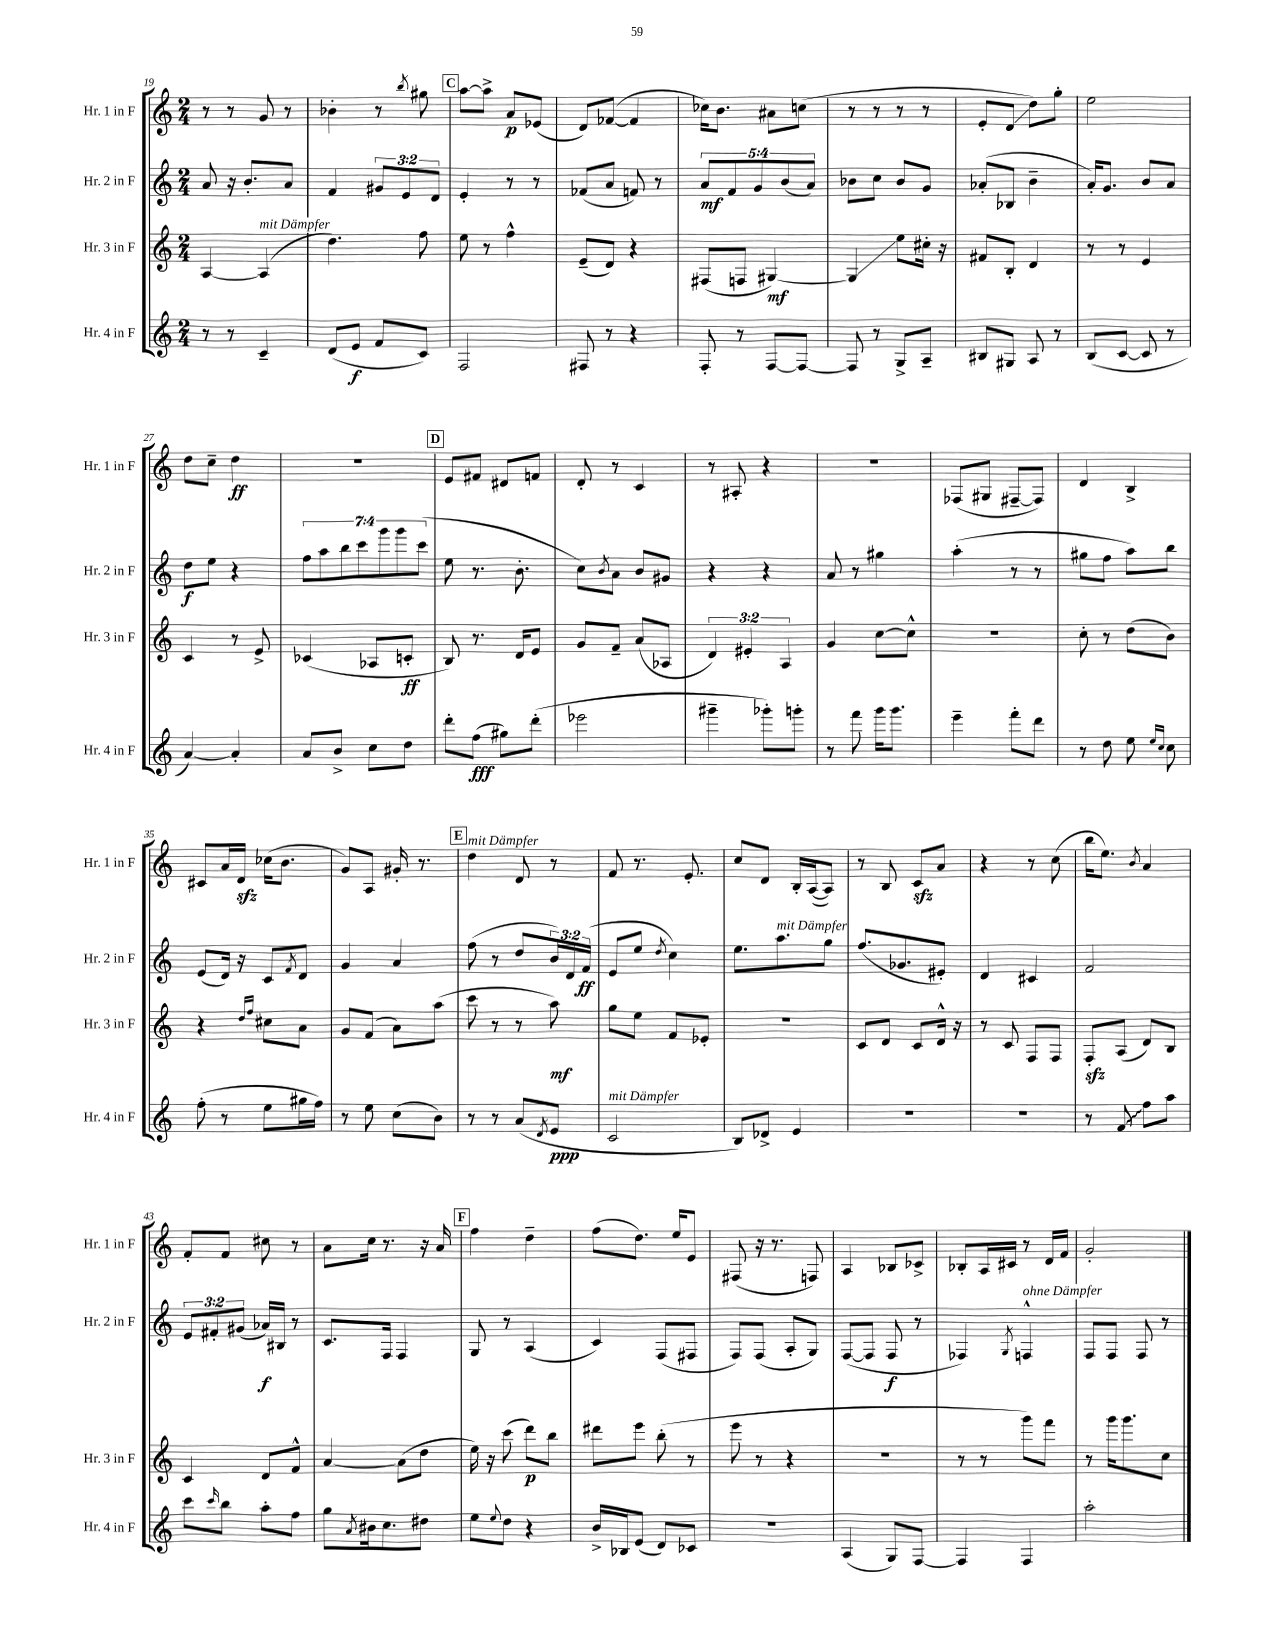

**kern	**kern	**kern	**kern
*staff4	*staff3	*staff2	*staff1
*clefG2	*clefG2	*clefG2	*clefG2
*k[]	*k[]	*k[]	*k[]
*M2/4	*M2/4	*M2/4	*M2/4
8r	[4A/	8a/	8r
8r	.	16r	8r
.	.	8.b'/L	.
4c~/	(4A/]	.	8g/
.	.	8a/J	8r
=	=	=	=
(8d/L	4.dd\)	4f/	4b-'\
8e/J	.	.	.
8f/L	.	12g#/L	8r
.	.	12e/	.
.	.	.	8qbb/
8c/J)	8ff\	.	8gg#\
.	.	12d/J	.
=	=	=	=
2F/	8ee\	4e'/	[8aa\L
.	8r	.	8aa^\]J
.	4ff^^\	8r	8a/L
.	.	8r	(8e-/J
=	=	=	=
8F#/	(8e~/L	(8f-/L	8d/L)
8r	8d/J)	8a/J	([8f-/J
4r	4r	8f/)	4f-/]
.	.	8r	.
=	=	=	=
8F'/	(8F#/L	10a/L	16cc-\LK)
.	.	.	8.b\J
.	.	10f/	.
8r	8F/J	.	.
.	.	10g/	.
[8F/L	[4G#/)	.	8a#\L
.	.	(10b/	.
8F/_J	.	.	(8cc\J
.	.	10a/J)	.
=	=	=	=
8F/]	4G#/]	8b-\L	8r
8r	.	8cc\J	8r
8G^/L	8ee\L	8b-/L	8r
8A~/J	16cc#'\Jk	8g/J	8r
.	16r	.	.
=	=	=	=
8B#/L	8f#/L	(8a-'/L	8e'/L
8G#/J	8B'/J	8B-/J	8d/J
8A/	4d/	4b~\	8dd\L)
8r	.	.	8gg'\J
=	=	=	=
(8B/L	8r	16a'/LK)	2ee\
.	.	8.g/J	.
[8c/J	8r	.	.
8c/]	4e/	8b/L	.
8r	.	8a/J	.
=	=	=	=
[4a/)	4c/	8dd\L	8dd\L
.	.	8ee\J	8cc~\J
4a'/]	8r	4r	4dd\
.	8e^/	.	.
=	=	=	=
8a/L	(4c-/	14ff\L	2r
.	.	14aa\	.
8b^/J	.	.	.
.	.	14bb\	.
.	.	14ccc\	.
8cc\L	8A-/L	.	.
.	.	14ggg\	.
.	.	14ggg\	.
8dd\J	8c'/J	.	.
.	.	(14ccc\J	.
=	=	=	=
8ddd'\L	8B/)	8ee\	8e/L
(8ff\J	8.r	8.r	8f#/J
8gg#\L)	.	.	8d#/L
.	16d/LK	8.b'\	.
(8ddd'\J	8e/J	.	8f/J
=	=	=	=
2eee-\	8g/L	8cc\L)	8d'/
.	.	8qb/	.
.	8f~/J	8a\J	8r
.	(8a/L	8b/L	4c/
.	8A-/J	8g#/J	.
=	=	=	=
4ggg#~\	6d/)	4r	8r
.	.	.	8A#'/
.	6e#'/	.	.
8ggg-'\L)	.	4r	4r
.	6A/	.	.
8ggg'\J	.	.	.
=	=	=	=
8r	4g/	8a/	2r
8fff\	.	8r	.
16ggg\LK	[8cc\L	4gg#\	.
8.ggg\J	.	.	.
.	8cc^^\]J	.	.
=	=	=	=
4eee~\	2r	(4aa'\	(8F-/L
.	.	.	8G#/J
8fff'\L	.	8r	[8F#~/L
8ddd\J	.	8r	8F#/]J)
=	=	=	=
8r	8cc'\	8gg#\L	4d/
8dd\	8r	8ff\J	.
8ee\	(8dd\L	8aa\L)	4B^/
16qqee/LL	.	.	.
16qqcc/JJ	.	.	.
8cc\	8b\J)	8bb\J	.
=	=	=	=
(8ff'\	4r	(8e/L	8c#/L
8r	.	16d/Jk)	16a/L
.	.	16r	16d/JJ
.	16qqdd/LL	.	.
.	16qqff/JJ	.	.
8ee\L	8cc#\L	8c/L	(16cc-\LK
.	.	.	8.b\J
.	.	8qf/	.
16gg#\L	8a\J	8d/J	.
16ff\JJ)	.	.	.
=	=	=	=
8r	8g/L	4g/	8g/L)
8ee\	(8f/J	.	8A/J
(8cc\L	8a\L)	4a/	16g#'/
.	.	.	8.r
8b\J)	(8aa\J	.	.
=	=	=	=
8r	8ccc\	(8ff\	4dd\
8r	8r	8r	.
(8a/L	8r	8dd/L	8d/
8qd/	.	.	.
8e/J	8aa\)	24b/L)	8r
.	.	24d/	.
.	.	(24f/JJ	.
=	=	=	=
2c/	8gg\L	8e/L	8f/
.	8ee\J	8ee/J	8.r
.	.	8qdd/	.
.	8f/L	4cc\)	.
.	.	.	8.e'/
.	8e-'/J	.	.
=	=	=	=
8B/L)	2r	8.ee\L	8cc/L
8d-^/J	.	.	8d/J
.	.	8.aa\	.
4e/	.	.	16B'/LL
.	.	.	([16A/J
.	.	8gg\J	8A/]J)
=	=	=	=
2r	8c/L	(8.ff/L	8r
.	8d/J	.	8B/
.	.	8.g-/	.
.	8c/L	.	8c/L
.	16d^^/Jk	8e#'/J)	8a/J
.	16r	.	.
=	=	=	=
2r	8r	4d/	4r
.	8c/	.	.
.	8F/L	4c#/	8r
.	8F/J	.	(8cc\
=	=	=	=
8r	8F'/L	2f/	16bb\LK
.	.	.	8.ee\J)
8f/	(8A/J	.	.
.	.	.	8qb/
8ff\L	8d/L)	.	4a/
8aa\J	8B/J	.	.
=	=	=	=
8ccc\L	4c/	12e/L	8f'/L
.	.	12f#'/	.
16qqccc/	.	.	.
8bb\J	.	.	8f/J
.	.	(12g#/J	.
8aa'\L	8d/L	16a-/LL)	8cc#\
.	.	16B#/JJ	.
8ff\J	8f^^/J	8r	8r
=	=	=	=
8gg\L	[4a/	8.c/L	8a\L
8qa/	.	.	.
16b#\k	.	.	16cc\Jk
8.cc\	.	16F/Jk	8.r
.	(8a\]L	4F/	.
8dd#\J	8dd\J	.	16r
.	.	.	16a/
=	=	=	=
8ee\L	16ee\)	8G/	4ff\
.	16r	.	.
8qqee/	.	.	.
8dd\J	(8ccc\	8r	.
4r	8ddd\L)	(4A/	4dd~\
.	8bb\J	.	.
=	=	=	=
16b^/LL	8ddd#\L	4c/)	(8ff\L
16B-/J	.	.	.
(8e/J	8eee\J	.	8.dd\J)
8d/L)	(8bb'\	(8F/L	.
.	.	.	16ee/LK
8c-/J	8r	8F#/J	8e/J
=	=	=	=
2r	8eee\	8F/L)	(8F#/
.	8r	(8F/J	16r
.	.	.	8.r
.	4r	8A'/L	.
.	.	8G/J)	8F/)
=	=	=	=
(4A/	2r	([8F/L	4A/
.	.	8F/]J	.
8G/L)	.	8F/	8B-/L
[8F/J	.	8r	8c-^/J
=	=	=	=
4F/]	8r	4F-/)	8B-'/L
.	8r	.	16A/L
.	.	.	16c#/JJ
.	.	8qG/	.
4F/	8ggg\L)	4F^^/	8r
.	8fff\J	.	16d/LL
.	.	.	16f/JJ
=	=	=	=
2aa'\	8r	8F/L	2g'/
.	16ggg\LK	8F/J	.
.	8.ggg\	.	.
.	.	8F/	.
.	8cc\J	8r	.
==	==	==	==
*-	*-	*-	*-
